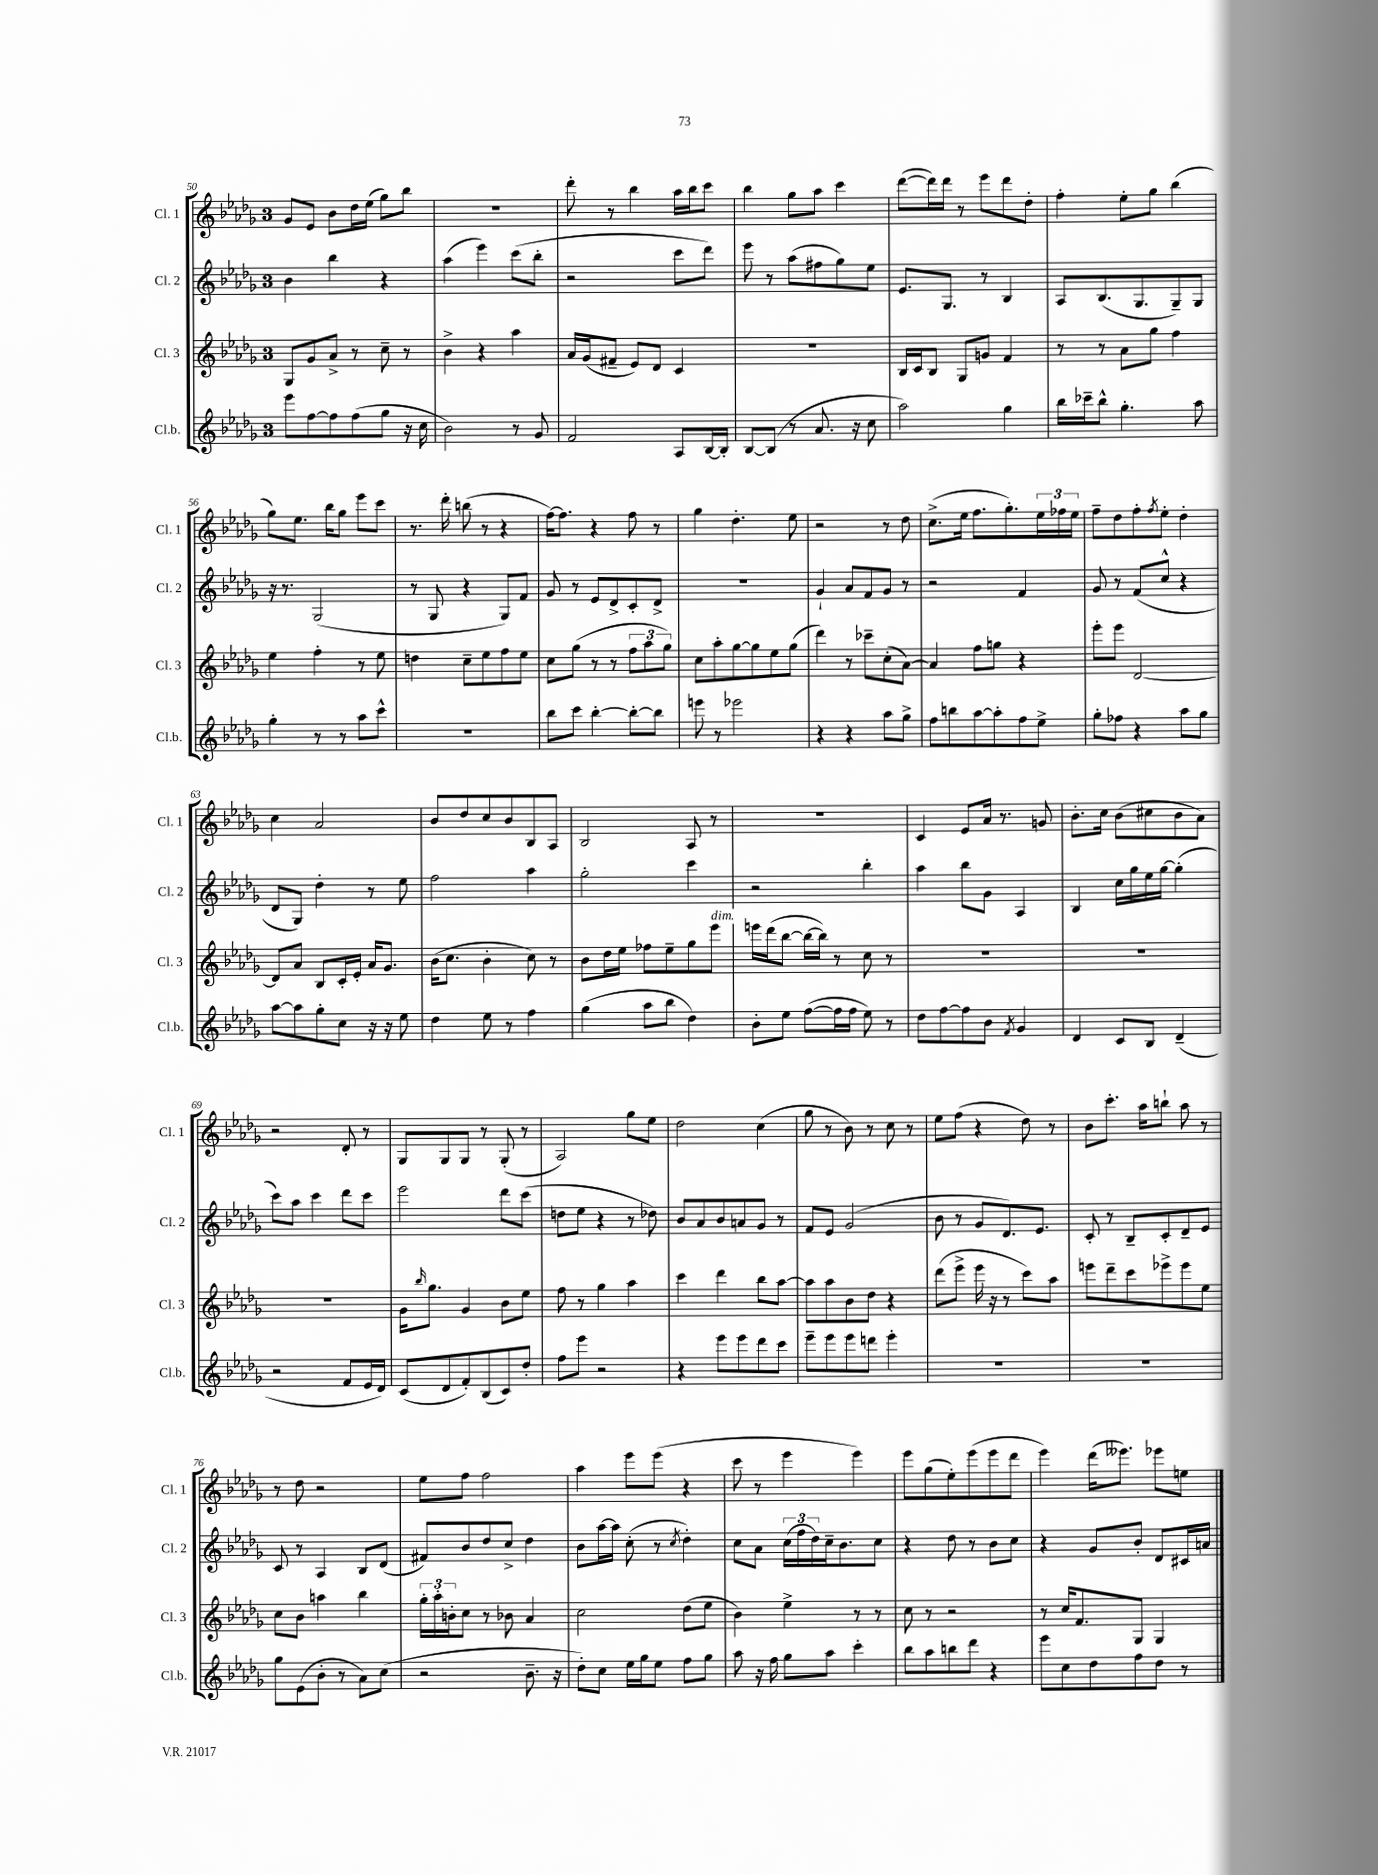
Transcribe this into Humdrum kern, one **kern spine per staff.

**kern	**kern	**kern	**kern
*staff4	*staff3	*staff2	*staff1
*clefG2	*clefG2	*clefG2	*clefG2
*k[b-e-a-d-g-]	*k[b-e-a-d-g-]	*k[b-e-a-d-g-]	*k[b-e-a-d-g-]
*M3/4	*M3/4	*M3/4	*M3/4
8eee-	8G-	4b-	8g-
[8ff	8g-	.	8e-
8ff]	8a-^	4bb-	8b-
(8ff	8r	.	16dd-
.	.	.	(16ee-
8gg-	8cc~	4r	8gg-)
16r	8r	.	8bb-
16cc	.	.	.
=	=	=	=
2b-)	4b-^	(4aa-	2.r
.	4r	4eee-)	.
8r	4aa-	(8ccc	.
8g-	.	8bb-'	.
=	=	=	=
2f	16a-	2r	8ddd-'
.	(16g-	.	.
.	8f#~	.	8r
.	8e-)	.	4bb-
.	8d-	.	.
8A-	4c	8ccc	16aa-
.	.	.	16bb-
[16B-	.	8ddd-)	8ccc
16B-']	.	.	.
=	=	=	=
[8B-	2.r	8eee-	4bb-
(8B-]	.	8r	.
8r	.	(8aa-	8gg-
8.a-	.	8ff#	8aa-
.	.	8gg-)	4ccc
16r	.	.	.
8cc	.	8ee-	.
=	=	=	=
2aa-)	16B-	8.e-	([8ddd-
.	16c	.	.
.	8B-	.	16ddd-])
.	.	8.G-	16ddd-
.	8G-	.	8r
.	8g	8r	8eee-
4gg-	4f	4B-	8ddd-
.	.	.	8dd-'
=	=	=	=
16bb-	8r	8A-	4ff'
16ccc-~	.	.	.
8bb-^^	8r	(8.B-	.
4.gg-'	8a-	.	8ee-'
.	.	8.G-	.
.	8gg-	.	8gg-
.	4ff	8G-~)	(4bb-
8aa-	.	8G-	.
=	=	=	=
4gg-'	4ee-	16r	8gg-)
.	.	8.r	.
.	.	.	8.ee-
8r	4ff'	(2G-	.
.	.	.	16bb-
8r	.	.	8gg-
8aa-	8r	.	8eee-
8ccc^^	8ee-	.	8ccc
=	=	=	=
2.r	4dd	8r	8.r
.	.	8G-	.
.	.	.	16ddd-'
.	8cc~	4r	(8bb
.	8ee-	.	8r
.	8ff	8G-)	4r
.	8ee-	8f	.
=	=	=	=
8bb-	8cc	8g-	[16ff)
.	.	.	8.ff]
8ccc	(8gg-	8r	.
[4bb-'	8r	8e-	4r
.	8r	8d-^	.
8bb-'_	12ff	8c'	8ff
.	12aa-	.	.
8bb-]	.	8d-^	8r
.	12gg-)	.	.
=	=	=	=
8eee	8cc	2.r	4gg-
8r	8aa-'	.	.
2eee-	[8gg-	.	4.dd-'
.	8gg-]	.	.
.	8ee-	.	.
.	(8gg-	.	8ee-
=	=	=	=
4r	4ddd-)	4g-`	2r
4r	8r	8a-	.
.	8ccc-~	8f	.
8aa-	(8cc'	8g-	8r
8gg-^	[8a-)	8r	8dd-
=	=	=	=
8ff	4a-]	2r	(8.cc^
8bb	.	.	.
.	.	.	16ee-
[8aa-	8ff	.	8.ff
8aa-']	8gg	.	.
.	.	.	8.gg-')
8ff	4r	4f	.
8ee-^	.	.	24ee-
.	.	.	24ff-
.	.	.	24ee-
=	=	=	=
8gg-'	8eee-'	8g-	8ff~
8ff-	8eee-	8r	8dd-
4r	[2d-	(8f	8ff'
.	.	.	8qff
.	.	8cc^^	8ee-'
8aa-	.	4r	4dd-'
8gg-	.	.	.
=	=	=	=
[8aa-	8d-]	8d-	4cc
8aa-]	8a-	8G-)	.
8gg-'	8B-	4dd-'	2a-
8cc	16c'	.	.
.	16e-'	.	.
16r	16a-	8r	.
16r	8.g-	.	.
8ee-	.	8ee-	.
=	=	=	=
4dd-	(16b-	2ff	8b-
.	8.cc	.	.
.	.	.	8dd-
8ee-	4b-'	.	8cc
8r	.	.	8b-
4ff	8cc)	4aa-	8B-
.	8r	.	8A-
=	=	=	=
(4gg-	8b-	2gg-'	2B-
.	16dd-	.	.
.	16ee-	.	.
8aa-	8ff-	.	.
8bb-	8ee-~	.	.
4dd-)	8gg-	4ccc	8A-
.	8eee-	.	8r
=	=	=	=
8b-'	16eee	2r	2.r
.	(16ddd-	.	.
8ee-	[8bb-	.	.
([8ff	16bb-_	.	.
.	16bb-])	.	.
16ff]	8r	.	.
16ff	.	.	.
8ee-)	8cc	4bb-'	.
8r	8r	.	.
=	=	=	=
8dd-	2.r	4aa-	4c
[8ff	.	.	.
8ff]	.	8bb-	8e-
8b-	.	8g-	16a-
.	.	.	8.r
8qf	.	.	.
4g-	.	4A-	.
.	.	.	8g
=	=	=	=
4d-	2.r	4B-	8.b-'
.	.	.	16cc
8c	.	16cc	(8b-
.	.	16gg-	.
8B-	.	16ee-	8cc#
.	.	[16gg-	.
(4d-~	.	(4gg-']	8b-
.	.	.	8a-)
=	=	=	=
2r	2.r	8ccc)	2r
.	.	8aa-	.
.	.	4ccc	.
8f	.	8ddd-	8d-'
16e-	.	8ccc	8r
16d-)	.	.	.
=	=	=	=
(8c	16g-	2eee-	8G-
.	16qqbb-	.	.
.	8.gg-	.	.
8d-	.	.	8G-
8f')	4g-	.	8G-
(8B-	.	.	8r
8c)	8b-	8ddd-	(8G-'
8dd-'	8ee-	(8ccc	8r
=	=	=	=
8ff	8ff	8dd	2A-)
8eee-	8r	8ee-	.
2r	4gg-	4r	.
.	4aa-	8r	8gg-
.	.	8dd-)	8ee-
=	=	=	=
4r	4ccc	8b-	2dd-
.	.	8a-	.
8eee-	4ddd-	8b-	.
8eee-	.	8a	.
8ddd-	8bb-	8g-	(4cc
8ccc	[8aa-	8r	.
=	=	=	=
8eee-~	8aa-]	8f	8gg-
8eee-	8aa-	8e-	8r
8eee-	8b-	(2g-	8b-)
8ddd	8dd-	.	8r
4eee-'	4r	.	8cc
.	.	.	8r
=	=	=	=
2.r	(8ddd-	8b-	8ee-
.	8eee-^	8r	(8ff
.	16eee-	8g-	4r
.	16r	.	.
.	8r	8.d-)	.
.	8ccc)	.	8dd-)
.	.	8.e-	.
.	8aa-	.	8r
=	=	=	=
2.r	8eee	8c'	8b-
.	8ddd-~	8r	8.ccc'
.	8ccc	8B-~	.
.	.	.	16aa-
.	8eee-^	8c'	8bb`
.	8eee-	8d-~	8aa-
.	8ee-	8e-	8r
=	=	=	=
8gg-	8cc	8c	8r
(8e-	8b-	8r	8dd-
8b-'	4aa	4A-	2r
8r	.	.	.
8a-)	4bb-	8B-	.
(8cc	.	(8d-	.
=	=	=	=
2r	24gg-'	8f#)	8ee-
.	24aa-'	.	.
.	24b'	.	.
.	8cc	8b-	8ff
.	8r	8dd-	2ff
.	8b-	8cc^	.
8.b-~	4a-	4dd-	.
16r	.	.	.
=	=	=	=
8dd-')	2cc	8b-	4aa-
8cc	.	[16aa-	.
.	.	16aa-]	.
16ee-	.	(8cc'	8eee-
16gg-	.	.	.
8ee-	.	8r	(8eee-
.	.	8qcc	.
8ff	(8dd-	4dd-')	4r
8gg-	8ee-	.	.
=	=	=	=
8aa-	4b-)	8cc	8ccc
16r	.	8a-	8r
16ff	.	.	.
8gg-	4ee-^	(24cc	4eee-
.	.	24ff	.
.	.	24dd-)	.
8aa-	.	16cc~	.
.	.	8.b-	.
4ccc'	8r	.	4eee-)
.	8r	8cc	.
=	=	=	=
8bb-	8cc	4r	8eee-
8aa-	8r	.	(8gg-
8bb	2r	8dd-	8ee-')
8ddd-	.	8r	(8eee-
4r	.	8b-	8eee-
.	.	8cc	8ddd-
=	=	=	=
8eee-	8r	4r	4eee-)
8cc	16cc	.	.
.	8.f	.	.
8dd-	.	8g-	(16ddd-
.	.	.	8.eee--)
8ff	8G-	8b-'	.
8dd-	4G-	8d-	8eee-
8r	.	16c#	8ee
.	.	16a	.
==	==	==	==
*-	*-	*-	*-
